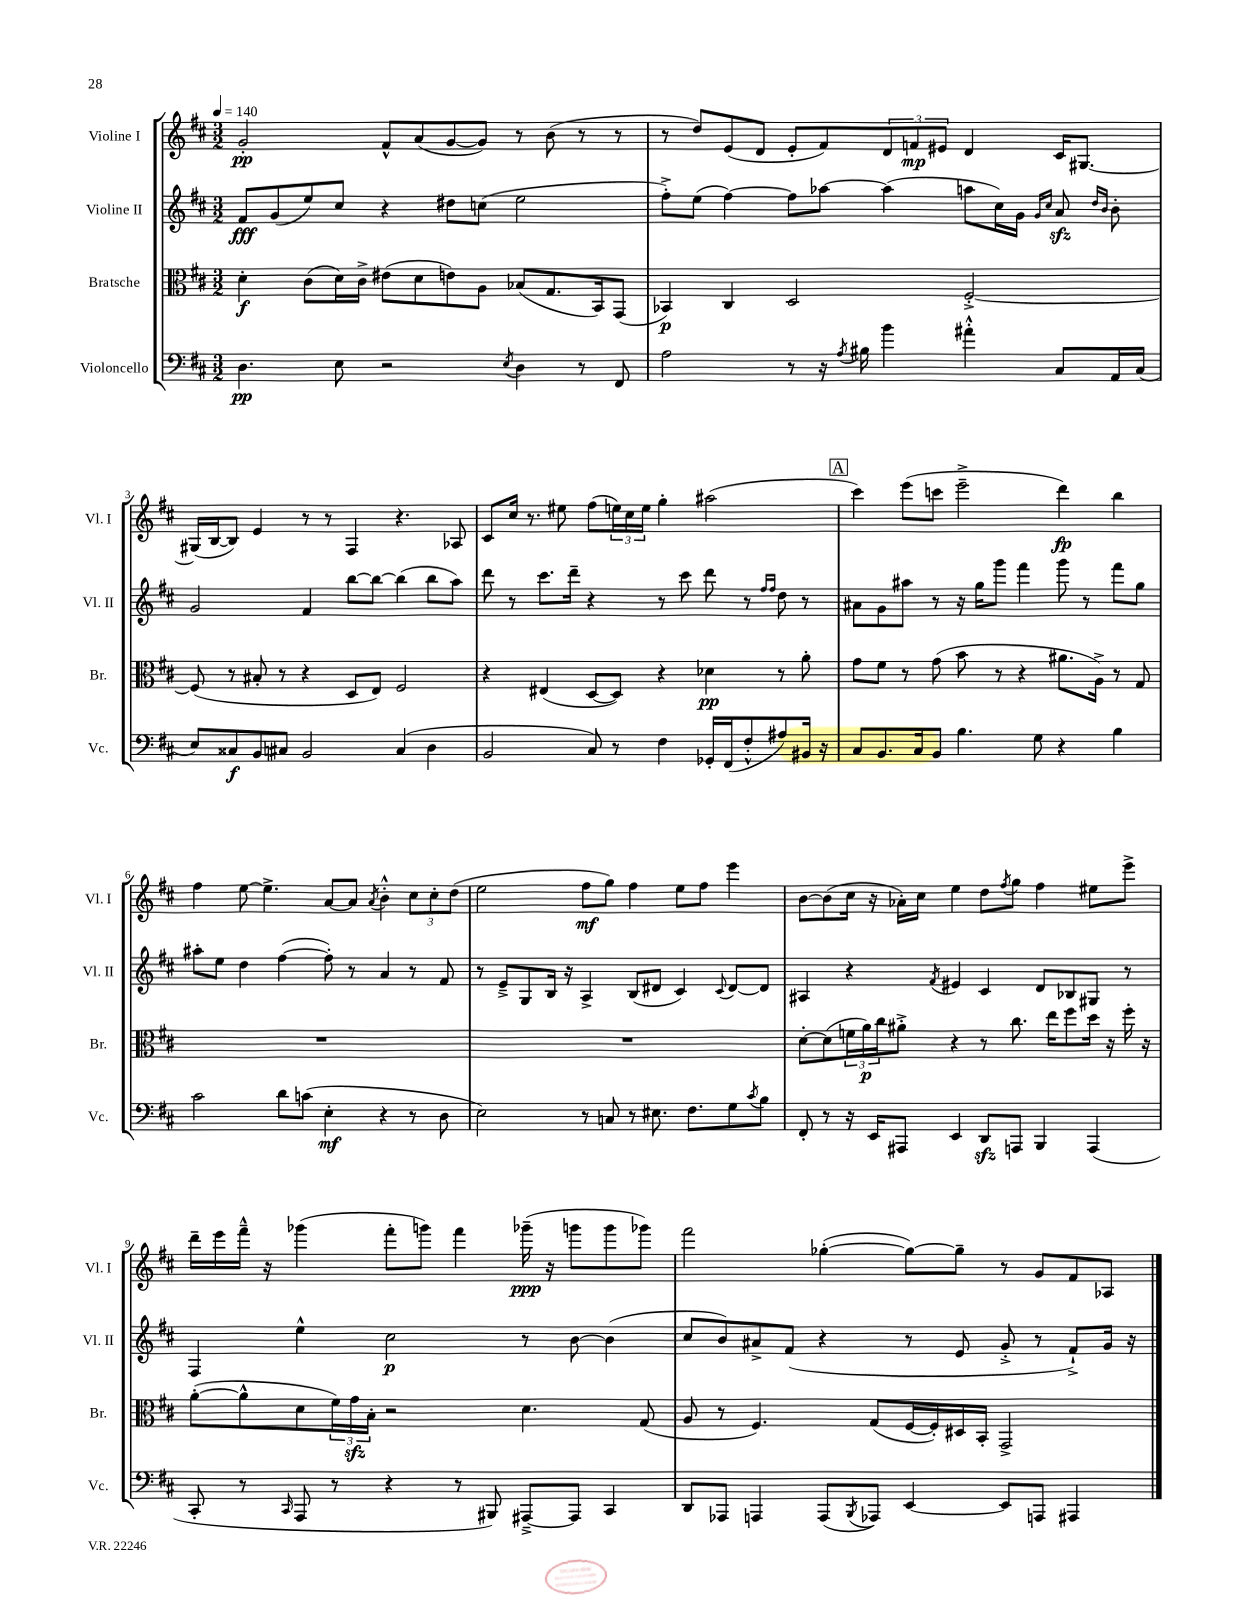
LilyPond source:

<<
\new StaffGroup <<
\new Staff = "s0" \with { instrumentName = "Violine I" shortInstrumentName = "Vl. I" } {
    \clef treble \key d \major \numericTimeSignature \time 3/2 \tempo 4 = 140
    g'2-.\pp fis'8-^ a'8( g'8~ g'8) r8 b'8( r8 r8 |
    r8 d''8) e'8( d'8 e'8-. fis'8) \tuplet 3/2 { d'8 f'8\mp eis'8 } d'4 cis'16 gis8.~ |
    gis16( b16~ b8) e'4 r8 r8 fis4 r4. aes8 |
    cis'8 cis''16 r8. eis''8 fis''8( \tuplet 3/2 { e''16) cis''16 e''16 } g''4-. ais''2( |
    \mark \markup { \box "A" } cis'''4) e'''8( c'''8 e'''2---> d'''4\fp) b''4 |
    fis''4 e''8~ e''4.-> a'8~ a'8 \acciaccatura { a'8 } b'4-.-^ \tuplet 3/2 { cis''8 cis''8-. d''8( } |
    e''2 fis''8\mf g''8) fis''4 e''8 fis''8 e'''4 |
    b'8~ b'8( cis''16 r16 aes'16-.) cis''16 e''4 d''8 \acciaccatura { fis''8 } g''8 fis''4 eis''8 e'''8-> |
    d'''16-- e'''16 fis'''16---^ r16 ges'''4( fis'''8-. g'''8) fis'''4 ges'''16--\ppp( r16 g'''8 g'''8 ges'''8) |
    fis'''2 ges''4~-.( ges''8~) ges''8-- r8 g'8 fis'8 aes8 \bar "|." |
}
\new Staff = "s1" \with { instrumentName = "Violine II" shortInstrumentName = "Vl. II" } {
    \clef treble \key d \major \numericTimeSignature \time 3/2
    fis'8\fff g'8( e''8) cis''8 r4 dis''8 c''8( e''2 |
    fis''8-.->) e''8( fis''4~) fis''8 aes''8~ aes''4( a''8 cis''16) g'16 \grace { g'16 cis''16 } a'8\sfz \grace { d''16 b'16 } b'8-. |
    g'2 fis'4 b''8~ b''8~ b''4( b''8 a''8) |
    d'''8 r8 cis'''8. d'''16-- r4 r8 cis'''8 d'''8 r8 \grace { fis''16 fis''16 } d''8 r8 |
    \mark \markup { \box "A" } ais'8 g'8 ais''8 r8 r16 g''16 g'''8 fis'''4 g'''8 r8 fis'''8 g''8 |
    ais''8-. e''8 d''4 fis''4~( fis''8-.) r8 a'4 r8 fis'8 |
    r8 e'8---> g8 b16 r16 a4-> b8( dis'8 cis'4) \appoggiatura { cis'8 } dis'8~ dis'8 |
    ais4 r4 \acciaccatura { fis'8 } eis'4 cis'4 d'8 bes8 gis8 r8 |
    fis4 e''4-^ cis''2\p r8 b'8~ b'4( |
    cis''8 b'8) ais'8-> fis'8( r4 r8 e'8 g'8-.-> r8 fis'8-!->) g'16 r16 \bar "|." |
}
\new Staff = "s2" \with { instrumentName = "Bratsche" shortInstrumentName = "Br." } {
    \clef alto \key d \major \numericTimeSignature \time 3/2
    d'4-.\f cis'8( d'16) cis'16-> eis'8( d'8 e'8) a8 bes8( g8. b,16) g,8( |
    bes,4\p) cis4 d2 fis2~-.-> |
    fis8( r8 bis8-. r8 r4 d8 e8) fis2 |
    r4 eis4( d8~ d8) r4 des'4\pp r8 a'8-. |
    \mark \markup { \box "A" } g'8 fis'8 r8 g'8( b'8 r8 r4 ais'8. a16->) r8 g8 |
    R1. |
    R1. |
    d'8~-. d'8( \tuplet 3/2 { f'16 a'16\p) cis''16 } ais'8-.-> r4 r8 cis''8. e''16 fis''8 d''16 r16 fis''16-. r16 |
    a'8~-.( a'8-^ d'8 \tuplet 3/2 { fis'16) g'16\sfz b16-. } r2 d'4. g8( |
    a8 r8 fis4.) g8( fis16~ fis16-.) dis16 b,16-. g,2-> \bar "|." |
}
\new Staff = "s3" \with { instrumentName = "Violoncello" shortInstrumentName = "Vc." } {
    \clef bass \key d \major \numericTimeSignature \time 3/2
    d4.\pp e8 r2 \acciaccatura { e8 } d4 r8 fis,8 |
    a2 r8 r16 \acciaccatura { a8 } bis16 b'4 ais'4-.-^ cis8 a,16 cis16( |
    e8) cisis8\f b,8 cis8 b,2 cis4( d4 |
    b,2 cis8) r8 fis4 ges,16-. fis,16( fis8-.-^ ais8) bis,16 r16 |
    \mark \markup { \box "A" } cis8 b,8. cis16 b,8 b4. g8 r4 b4 |
    cis'2 d'8 c'8( e4-.\mf r4 r8 d8 |
    e2) r8 c8 r8 eis8. fis8. g8 \acciaccatura { cis'8 } b8 |
    fis,8-. r8 r16 e,16 ais,,8 e,4 d,8\sfz a,,8 b,,4 a,,4( |
    cis,8-. r8 \grace { cis,16 } a,,8 r8 r4 r8 bis,,8) ais,,8~---> ais,,8 cis,4 |
    d,8 aes,,8 a,,4 a,,8( \acciaccatura { b,,8 } aes,,8) e,4~ e,8 a,,8 ais,,4 \bar "|." |
}
>>
>>
